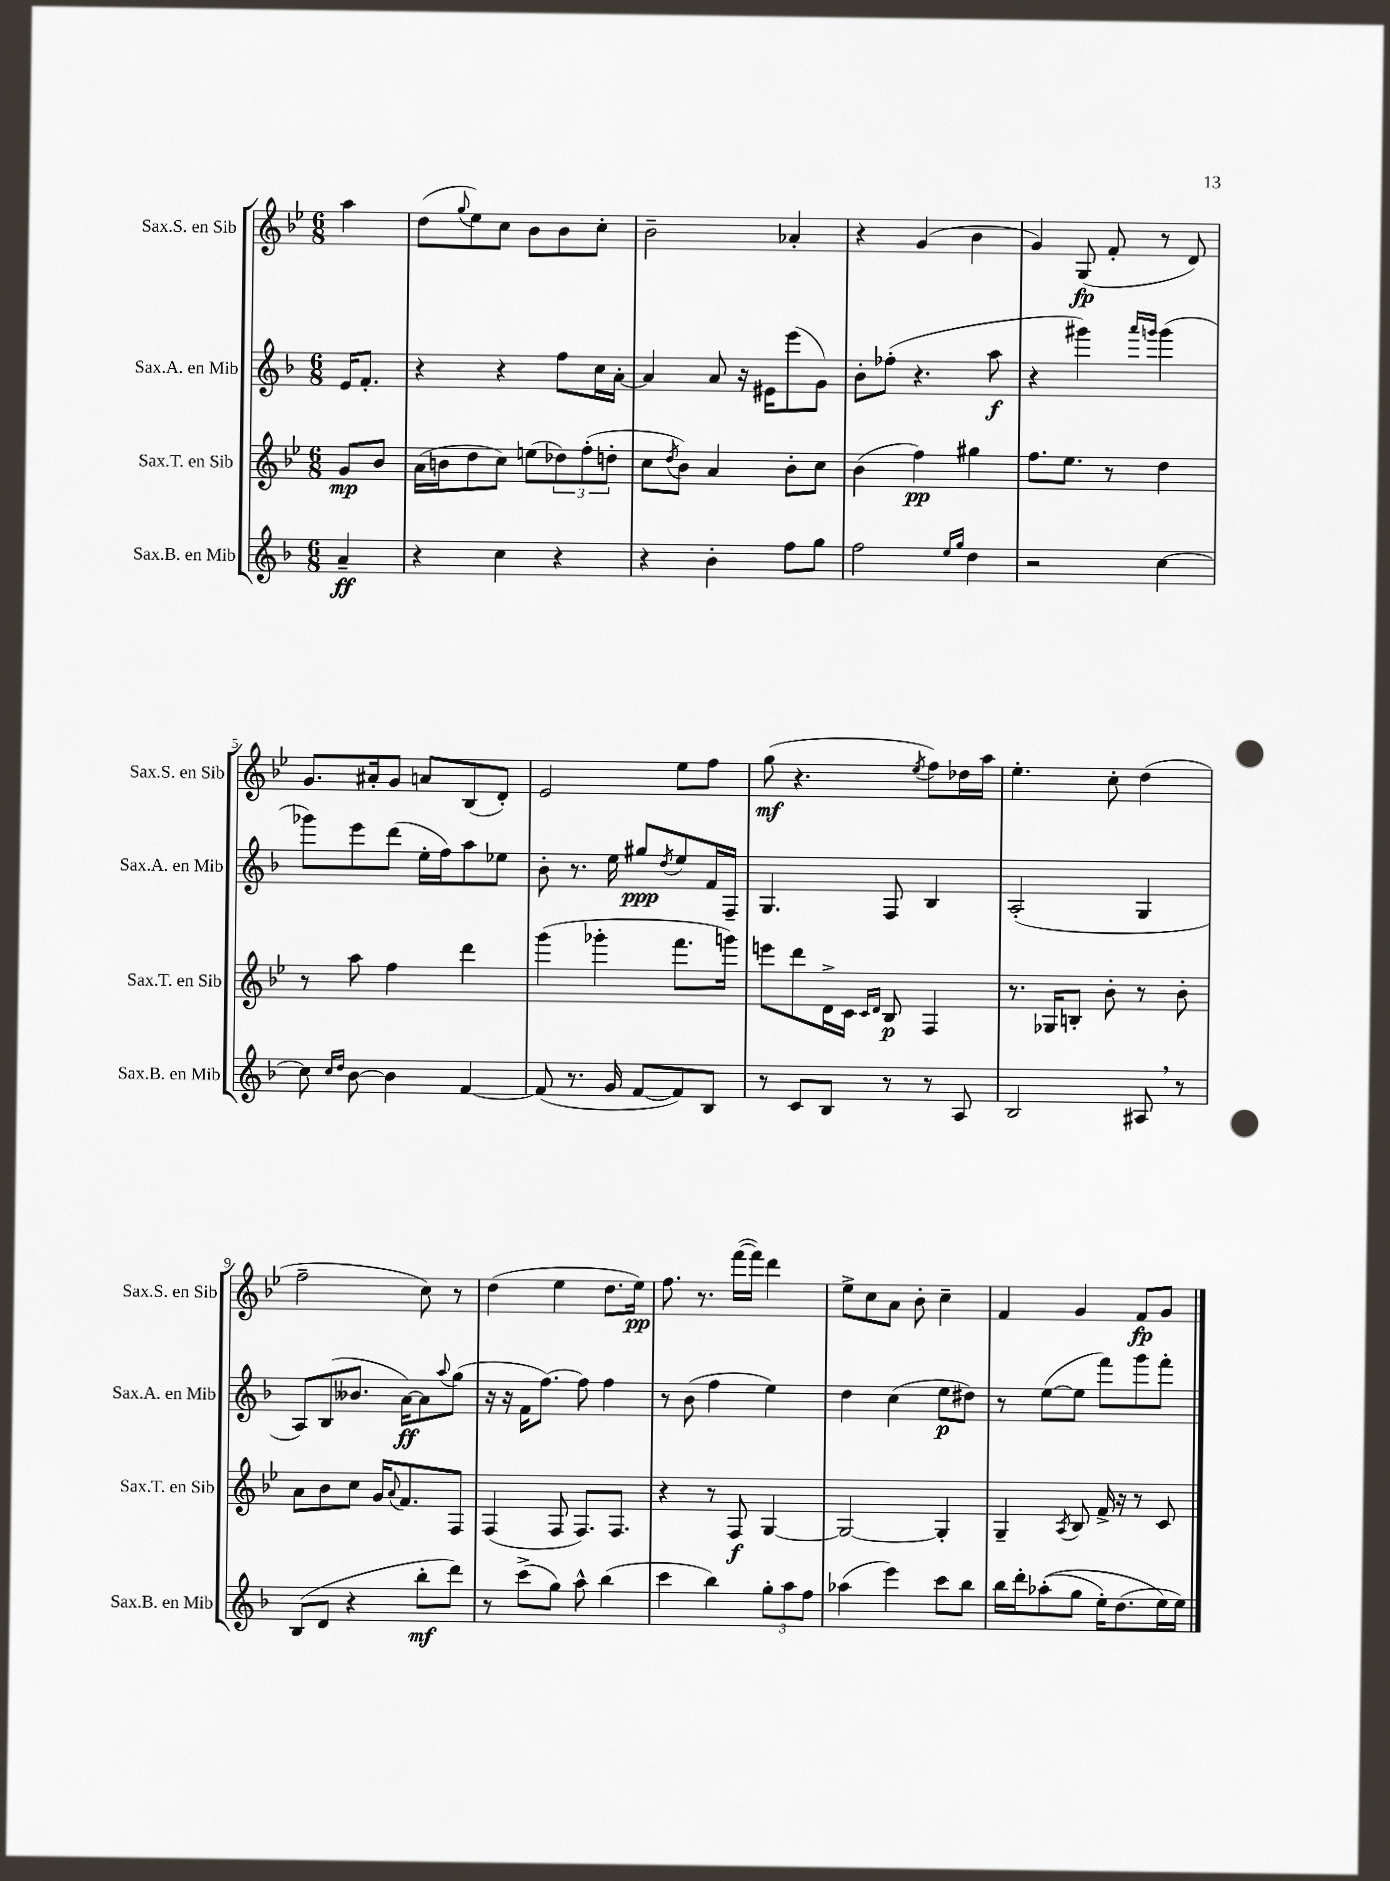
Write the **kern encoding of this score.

**kern	**kern	**kern	**kern
*staff4	*staff3	*staff2	*staff1
*clefG2	*clefG2	*clefG2	*clefG2
*k[b-]	*k[b-e-]	*k[b-]	*k[b-e-]
*M6/8	*M6/8	*M6/8	*M6/8
4a~	8g	16e	4aa
.	.	8.f'	.
.	8b-	.	.
=	=	=	=
4r	(16a	4r	(8dd
.	16b	.	.
.	.	.	8qqgg
.	8dd	.	8ee-)
4cc	8cc)	4r	8cc
.	(8ee	.	8b-
4r	12dd-)	8ff	8b-
.	(12ff'	.	.
.	.	16cc	8cc'
.	12dd'	.	.
.	.	[16a'	.
=	=	=	=
4r	8cc	4a]	2b-~
.	8qdd	.	.
.	8b-)	.	.
4b-'	4a	8a	.
.	.	16r	.
.	.	16e#	.
8ff	8b-'	(8eee	4a-'
8gg	8cc	8g)	.
=	=	=	=
2ff	(4b-	8b-'	4r
.	.	(8ff-'	.
.	4ff)	4.r	(4g
16qqee	.	.	.
16qqgg	.	.	.
4dd	4gg#	.	4b-
.	.	8aa	.
=	=	=	=
2r	8.ff	4r	4g)
.	8.ee-	.	.
.	.	4ggg#)	(8G
.	8r	.	8f'
.	.	16qqaaa	.
.	.	16qqggg	.
[4cc	4dd	(4ggg	8r
.	.	.	8d)
=	=	=	=
8cc]	8r	8ggg-)	8.g
16qqcc	.	.	.
16qqdd	.	.	.
[8b-	8aa	8eee	.
.	.	.	16a#'
4b-]	4ff	(8ddd	8g
.	.	16ee'	8a
.	.	16ff)	.
[4f	4ddd	8aa	(8B-
.	.	8ee-	8d')
=	=	=	=
(8f]	(4ggg	8b-'	2e-
8.r	.	8.r	.
.	4ggg-'	.	.
16g	.	16ee	.
[8f	.	8gg#	.
.	.	8qdd	.
8f])	8.fff	8ee	8ee-
8B-	.	16f	8ff
.	16ggg)	16F~	.
=	=	=	=
8r	8eee	4.G	(8gg
8c	8ddd	.	4.r
8B-	16d^	.	.
.	16c	.	.
.	16qqc	.	.
.	16qqd	.	.
8r	8B-	8F	.
.	.	.	8qee-
8r	4F	4B-	8ff)
8A	.	.	16dd-
.	.	.	16aa
=	=	=	=
2B-	8.r	(2A'	4.ee-'
.	16G-	.	.
.	8B'	.	.
.	8b-'	.	8cc'
8A#	8r	4G	(4dd
8r	8b-'	.	.
=	=	=	=
(8B-	8a	8A)	2ff~
8d	8b-	(8B-	.
4r	8cc	8.b--	.
.	16g	.	.
.	8qqa	.	.
.	8.f	[16a)	.
8bb-'	.	8a]	8cc)
.	.	8qqaa	.
8ddd)	8F	(8gg	8r
=	=	=	=
8r	(4F	16r	(4dd
.	.	16r	.
(8ccc^	.	16f	.
.	.	[8.ff)	.
8gg)	8F	.	4ee-
8aa^^	8.F)	8ff]	.
(4bb-	.	4ff	8.dd
.	8.F	.	.
.	.	.	16ee-)
=	=	=	=
4ccc	4r	8r	8.ff
.	.	(8b-	.
.	.	.	8.r
4bb-)	8r	4ff	.
.	8F	.	([16fff
.	.	.	16fff])
12gg'	[4G	4ee)	4ddd
12aa	.	.	.
12ff	.	.	.
=	=	=	=
(4aa-	2G_	4dd	8ee-^
.	.	.	8cc
4eee)	.	(4cc	8a
.	.	.	8b-'
8ccc	4G']	8ee	4cc~
8bb-	.	8dd#)	.
=	=	=	=
16bb-	4G~	8r	4f
16ddd'	.	.	.
&((8aa-'	.	([8ee	.
.	8qA	.	.
8gg	8B-	8ee]	4g
16ee')	16f^	8fff)	.
(8.dd	16r	.	.
.	8r	8ggg	8f
16ee&)	8c	8fff'	8g
16ee)	.	.	.
==	==	==	==
*-	*-	*-	*-
